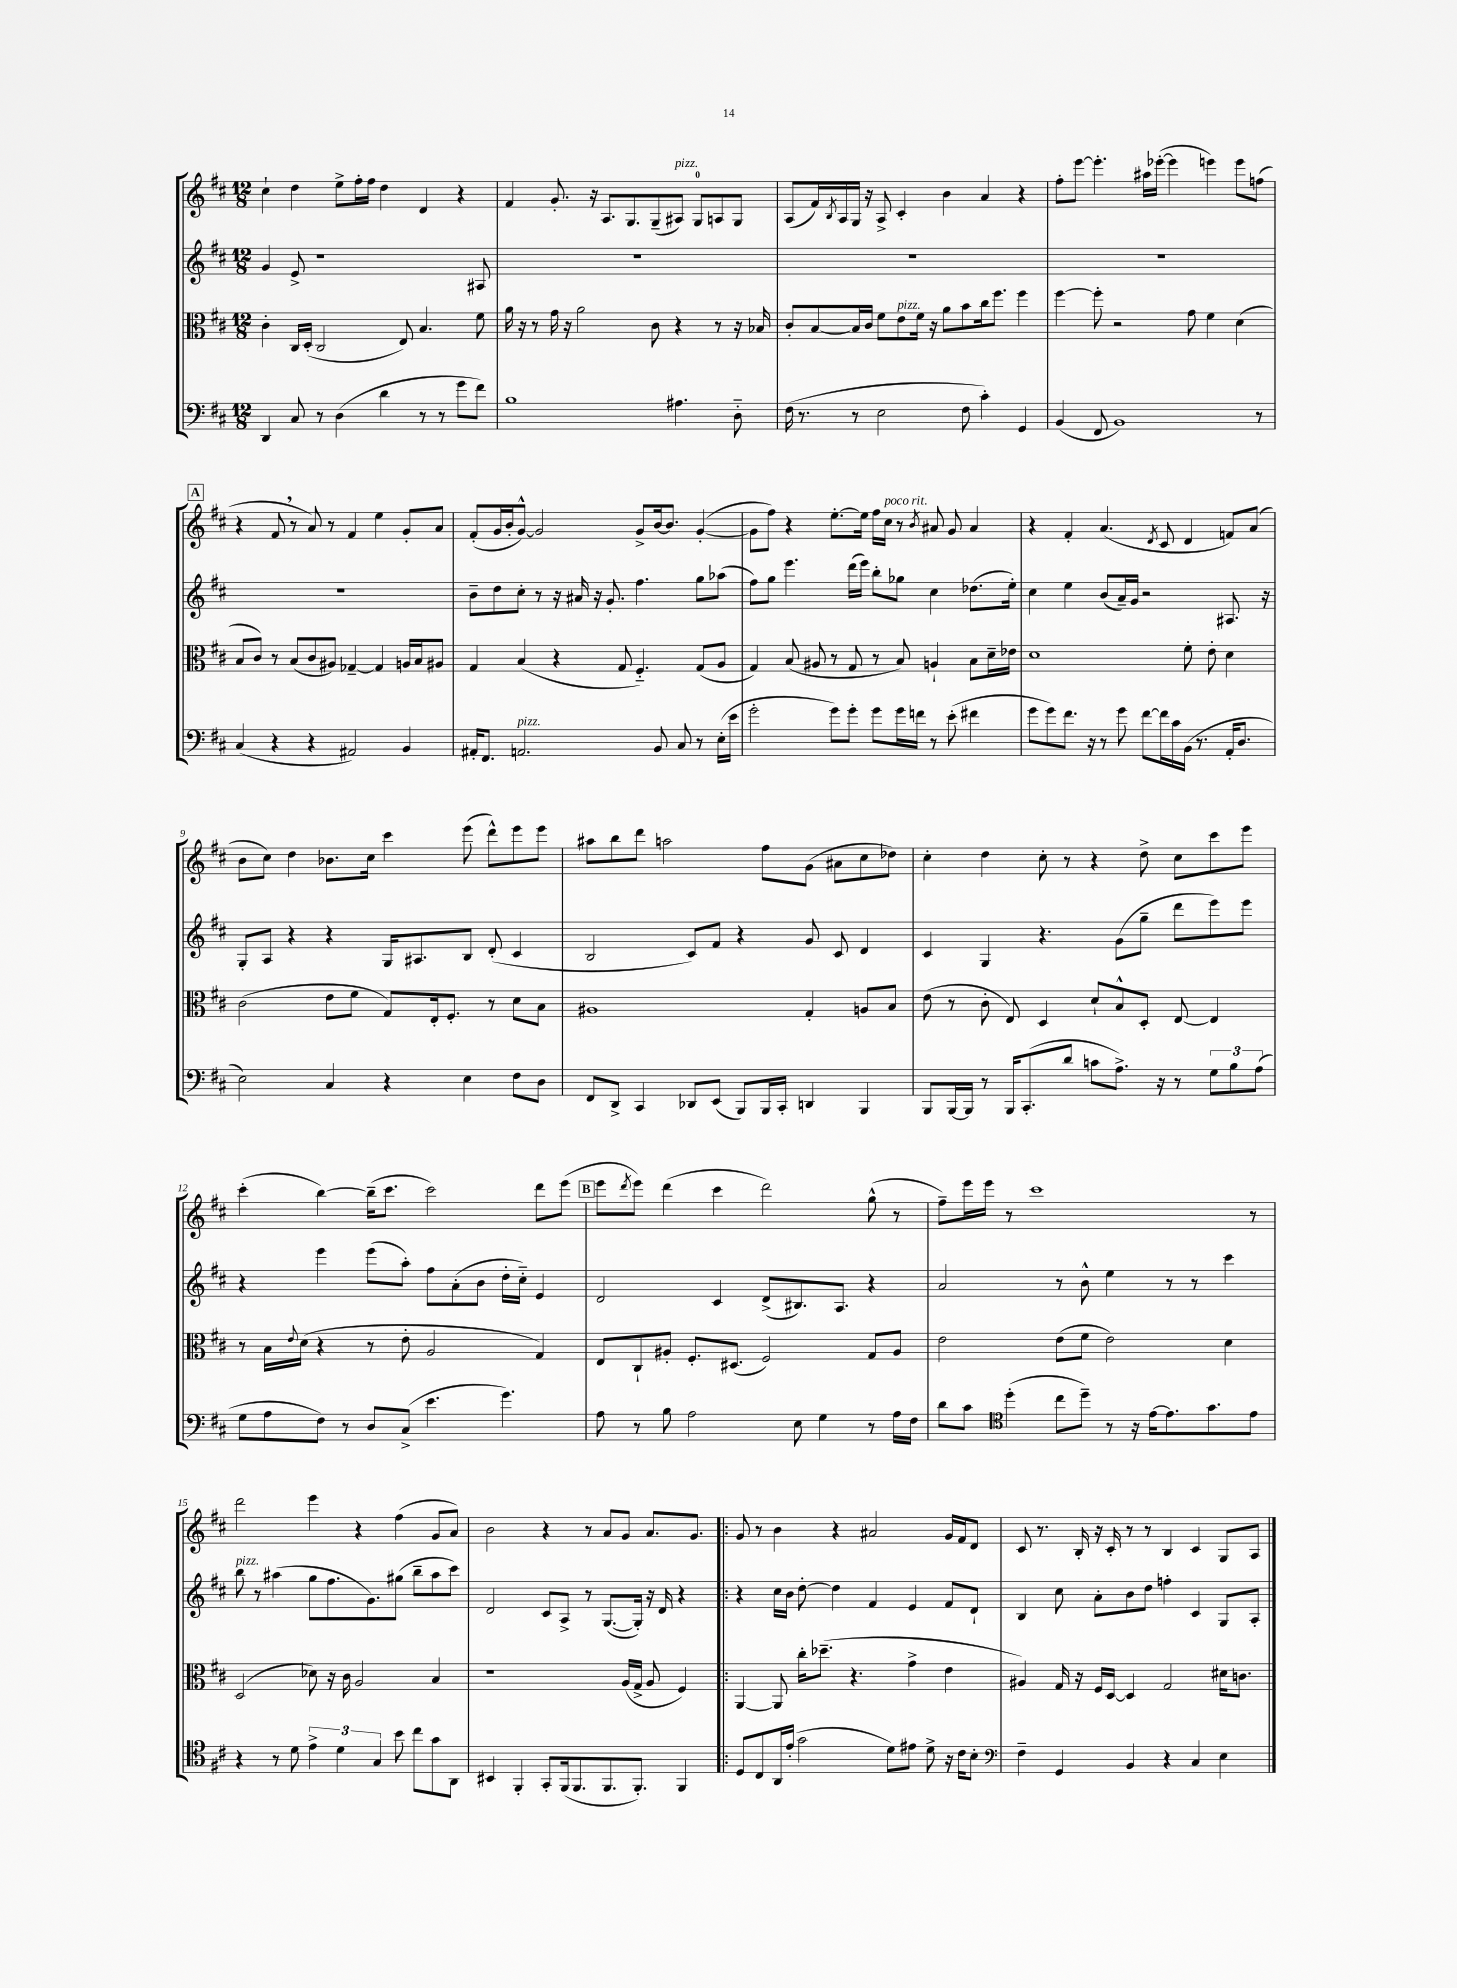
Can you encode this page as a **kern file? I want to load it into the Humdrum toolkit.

**kern	**kern	**kern	**kern
*staff4	*staff3	*staff2	*staff1
*clefF4	*clefC3	*clefG2	*clefG2
*k[f#c#]	*k[f#c#]	*k[f#c#]	*k[f#c#]
*M12/8	*M12/8	*M12/8	*M12/8
4DD	4c#'	4g	4cc#`
8C#	16C#	8e^	4dd
.	(16D'	.	.
8r	2C#	1r	.
(4D	.	.	8ee^
.	.	.	16ff#'
.	.	.	16ff#
4d	.	.	4dd
.	8E)	.	.
8r	4.B	.	4d
8r	.	.	.
8g	.	.	4r
8f#)	8f#	8A#	.
=	=	=	=
1B	16a	1.r	4f#
.	16r	.	.
.	8r	.	.
.	16g	.	8.g'
.	16r	.	.
.	2a	.	.
.	.	.	16r
.	.	.	8.A
.	.	.	8.G
.	8c#	.	(8G~
4.A#	4r	.	8A#)
.	.	.	8G
.	8r	.	8A
8D'~	16r	.	8G
.	16B-	.	.
=	=	=	=
(16F#	8c#'	1.r	(8A
8.r	.	.	.
.	[8B	.	16f#)
.	.	.	8qB
.	.	.	16A
8r	16B]	.	16G
.	16c#	.	16r
2E	8f#	.	8A^
.	8e	.	4c#'
.	16f#	.	.
.	16r	.	.
.	8a	.	4b
8F#	8b	.	.
4c#')	16cc#	.	4a
.	8.ff#	.	.
4GG	4ff#	.	4r
=	=	=	=
(4BB	[4ff#	1.r	8ff#'
.	.	.	[8eee
8FF#	8ff#']	.	4.eee']
1BB)	2r	.	.
.	.	.	16aa#
.	.	.	([16eee-'
.	.	.	4eee-]
.	8g	.	.
.	4f#	.	4eee)
.	(4d	.	8eee
8r	.	.	(8ff
=	=	=	=
(4C#	8B	1.r	4r
.	8c#)	.	.
4r	8r	.	8f#
.	(8B	.	8r
4r	8c#	.	8a)
.	8A#)	.	8r
2AA#)	[4G-~	.	4f#
.	4G-]	.	4ee
4BB	16A	.	8g'
.	16B	.	.
.	8A#	.	8a
=	=	=	=
16AA#'	4G	8b~	(8f#'
8.FF#	.	.	.
.	.	8dd	16g
.	.	.	16b'
2.AA	(4B	8cc#'	[8g^^)
.	.	8r	2g]
.	4r	16r	.
.	.	16a#	.
.	.	16r	.
.	.	8.g'	.
.	8G	.	.
.	4.F#'~)	4.ff#	8g^
8BB	.	.	[16b
.	.	.	8.b]
8C#	.	.	.
8r	(8G	8gg	([4g'
(16E'	8A	(8aa-	.
16e	.	.	.
=	=	=	=
2g'	4G)	8ff#)	8g]
.	.	8gg	8ff#)
.	(8B	4.eee	4r
.	8A#	.	.
8g)	8r	.	[8.ee'
8g'	8G	(16ddd	.
.	.	16eee)	16ee]
8g	8r	8bb'	16ff#
.	.	.	16cc#
16g	8B)	8gg-	8r
16f	.	.	.
.	.	.	8qb
8r	4A`	4cc#	8a#
(8e'	.	.	8g
4f#	8B	(8.dd-	4a#
.	16d~	.	.
.	16e-	16ee')	.
=	=	=	=
8g	1d	4cc#	4r
8g)	.	.	.
8.f#	.	4ee	4f#'
16r	.	.	.
8r	.	(8b	(4.a
8g	.	16a~)	.
.	.	16g	.
[8f#	.	2r	.
.	.	.	8qd
16f#]	.	.	8c#
16c#	.	.	.
(16BB	8f#'	.	4d
8.r	.	.	.
.	8e'	.	.
16AA'	4d	8.A#	8f)
8.D	.	.	.
.	.	.	(8a
.	.	16r	.
=	=	=	=
2E)	(2c#	8G'	8b
.	.	8A	8cc#)
.	.	4r	4dd
4C#	8e	4r	8.b-
.	8f#	.	.
.	.	.	16cc#
4r	8G)	16G	4ccc#
.	.	8.A#	.
.	16E'	.	.
.	8.F#'	.	.
4E	.	8B	(8eee
.	8r	(8d'	8ddd^^)
8F#	8d	4c#	8eee
8D	8B	.	8eee
=	=	=	=
8FF#	1A#	2B	8aa#
8DD^	.	.	8bb
4CC#	.	.	8ddd
.	.	.	2aa
8DD-	.	8c#)	.
(8EE	.	8f#	.
8BBB)	.	4r	.
16BBB	.	.	8ff#
16CC#'	.	.	.
4DD	4G'	8g	(8g
.	.	8c#	8a#
4BBB	8A	4d	8cc#
.	8B	.	8dd-)
=	=	=	=
8BBB	(8e	4c#	4cc#'
[16BBB	8r	.	.
16BBB]	.	.	.
8r	8c#'	4G	4dd
16BBB	8E)	.	.
(8.CC#'	.	.	.
.	4D	4.r	8cc#'
8d	.	.	8r
8c	8d`	.	4r
8.A^)	8B^^	(8g	.
.	8D'	8gg~	8dd^
16r	.	.	.
8r	[8E	8ddd	8cc#
12G	4E]	8eee)	8ccc#
12B	.	.	.
.	.	8eee	8eee
(12A	.	.	.
=	=	=	=
8G	8r	4r	(4ccc#'
8A	16B	.	.
.	8qqe	.	.
.	(16d	.	.
8F#)	4r	4eee	[4bb)
8r	.	.	.
8D	8r	(8eee	(16bb~]
.	.	.	8.ccc#
(8C#^	8e'	8aa')	.
4.e	2A	8ff#	2ccc#)
.	.	(8a'	.
.	.	8b	.
4.g)	.	16dd'	.
.	.	16cc#'~)	.
.	4G)	4e	8ddd
.	.	.	(8eee
=	=	=	=
8A	8E	2d	8eee
.	.	.	8qddd
8r	8C#`	.	8eee)
8B	8A#'	.	(4ddd
2A	8.F#'	.	.
.	.	4c#	4ccc#
.	(8.D#	.	.
.	2F#)	(8d^	2ddd)
8E	.	8.B#)	.
4G	.	.	.
.	.	8.A	.
8r	8G	4r	(8gg^^
16A	8A#	.	8r
16F#	.	.	.
=	=	=	=
8d	2e	2a	8ff#~)
8c#	.	.	16eee
.	.	.	16eee
*clefC4	*	*	*
(4dd'	.	.	8r
.	.	.	1ccc#
8cc#	(8e	8r	.
8dd~)	8f#	8b^^	.
8r	2e)	4ee	.
16r	.	.	.
[16e	.	.	.
8.e]	.	8r	.
.	.	8r	.
8.g	.	.	.
.	4d	4ccc#	.
8e	.	.	8r
=	=	=	=
4r	(2D	8bb	2ddd
.	.	8r	.
8r	.	(4aa#	.
8d	.	.	.
6e^	8d-)	8gg	4eee
.	16r	8.ff#	.
6d	.	.	.
.	16c#	.	.
.	2A	.	4r
.	.	8.g)	.
6G	.	.	.
8b	.	(8gg#	(4ff#
8cc#	.	8bb~	.
8g	4B	8aa#	8g
8AA	.	8ccc#)	8a)
=	=	=	=
4BB#	1r	2d	2b
4FF#'	.	.	.
8GG'	.	8c#	4r
(16FF#	.	8A^	.
8.FF#	.	.	.
.	.	8r	8r
8.FF#	.	([8.G	8a
.	(16A	.	8g
8.FF#')	16G^	16G'])	.
.	8A	16r	8.a
.	.	16d	.
4FF#	4F#)	4r	.
.	.	.	8.g
=!|:	=!|:	=!|:	=!|:
8D	[4AA	4r	8g
8C#	.	.	8r
16AA	8AA]	16cc#	4b
(16e'	.	16b	.
2g	16cc#'	[8dd'	.
.	(8.dd-~	.	.
.	.	4dd]	4r
.	4.r	.	.
.	.	4f#	2a#
8d)	.	.	.
8e#	4g^	4e	.
8d^	.	.	.
16r	4e	8f#	16g
16c#	.	.	16f#
8B'	.	8d`	8d
=	=	=	=
*clefF4	*	*	*
4F#~	4A#)	4B	8c#
.	.	.	8.r
4GG	16G	8cc#	.
.	16r	.	16B'
.	16F#	8a'	16r
.	[16D	.	16c#'
4BB	4D]	8b	8r
.	.	8dd	8r
4r	2G	4ff'	4B
4C#	.	4c#	4c#
4E	16d#	8G	8G
.	8.c	.	.
.	.	8A'	8A
==	==	==	==
*-	*-	*-	*-
